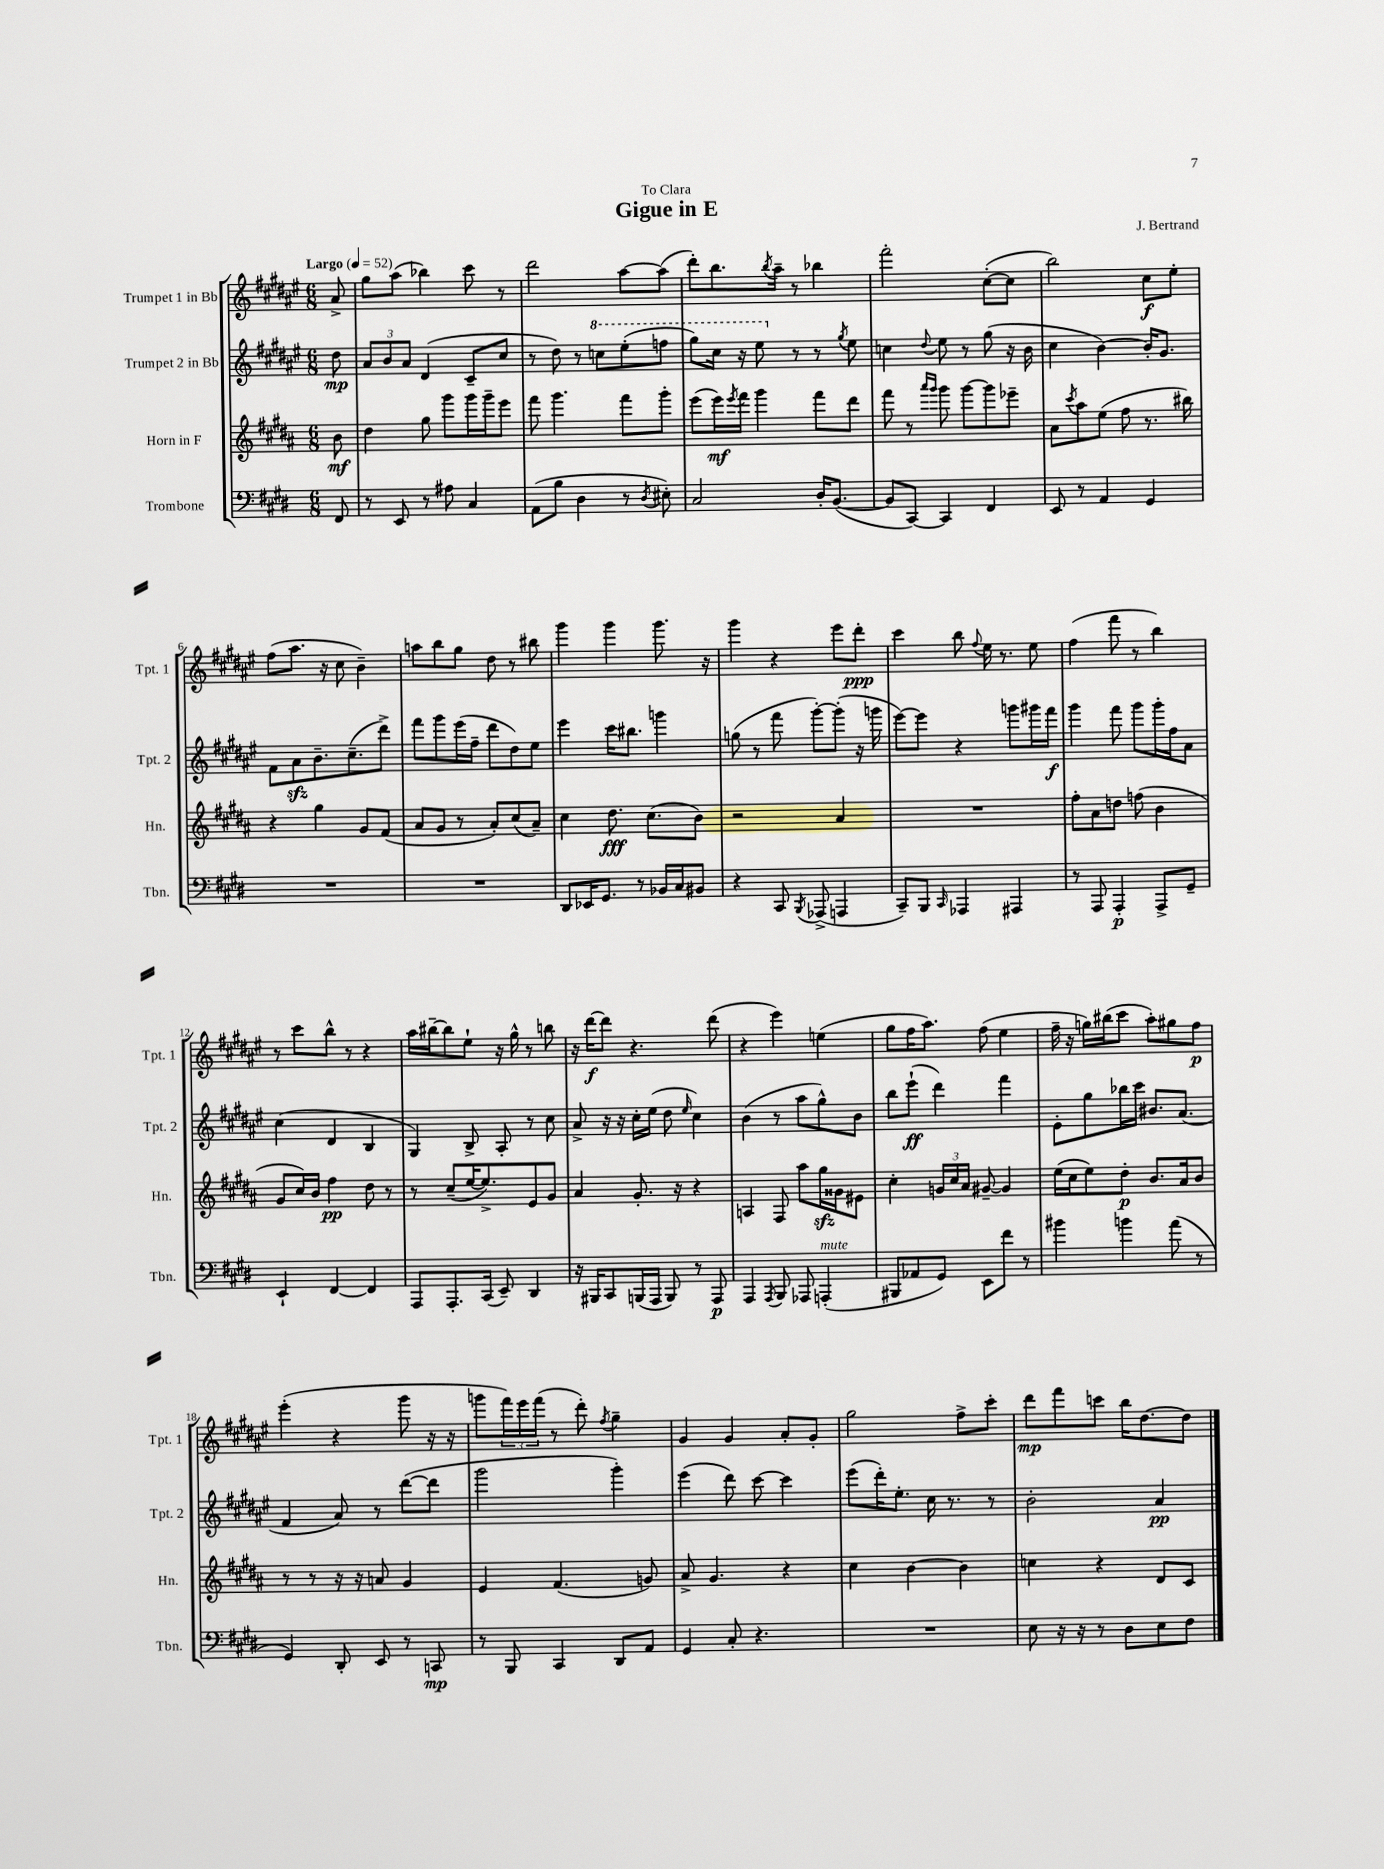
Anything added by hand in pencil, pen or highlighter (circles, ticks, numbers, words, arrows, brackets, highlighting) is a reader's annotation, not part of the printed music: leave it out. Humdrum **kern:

**kern	**dynam	**kern	**dynam	**kern	**dynam	**kern	**dynam
*part4	*part4	*part3	*part3	*part2	*part2	*part1	*part1
*staff4	*staff4	*staff3	*staff3	*staff2	*staff2	*staff1	*staff1
*I"Trombone	*	*I"Horn in F	*	*I"Trumpet 2 in Bb	*	*I"Trumpet 1 in Bb	*
*I'Tbn.	*	*I'Hn.	*	*I'Tpt. 2	*	*I'Tpt. 1	*
*clefF4	*	*clefG2	*	*clefG2	*	*clefG2	*
*k[f#c#g#d#]	*	*k[f#c#g#d#a#]	*	*k[f#c#g#d#a#e#]	*	*k[f#c#g#d#a#e#]	*
*M6/8	*	*M6/8	*	*M6/8	*	*M6/8	*
*MM52	*	*MM52	*	*MM52	*	*MM52	*
=	=	=	=	=	=	=	=
!	!	!	!	!	!	!LO:TX:a:B:t=Largo	!
8FF#/	.	8b\	mf	8dd#\	mp	8a#^/	.
=1	=1	=1	=1	=1	=1	=1	=1
8r	.	4dd#\	.	12a#/L	.	8gg#\L	.
.	.	.	.	12b/	.	.	.
8EE/	.	.	.	.	.	(8aa#\J	.
.	.	.	.	12a#/J	.	.	.
8r	.	8gg#\	.	(4d#/	.	4bb-X\)	.
8A#X\	.	8ggg#\L	.	.	.	.	.
4C#/	.	16ggg#\L	.	8c#~/L	.	8ccc#\	.
.	.	16ggg#~\J	.	.	.	.	.
.	.	8eee\J	.	8cc#/J	.	8r	.
=2	=2	=2	=2	=2	=2	=2	=2
(8AA\L	.	8fff#\	.	8r	.	2ddd#\	.
8B\J	.	4.ggg#\	.	8dd#\)	.	.	.
4D#\	.	.	.	8r	.	.	.
*	*	*	*	*8va	*	*	*
.	.	.	.	8cccn\L	.	.	.
8r	.	8fff#\L	.	(8eee#'\	.	[8aa#\L	.
8qD#/	.	.	.	.	.	.	.
8E#X'\)	.	8ggg#'\J	.	8fffn\J	.	(8aa#\J]	.
=3	=3	=3	=3	=3	=3	=3	=3
2C#/	.	(8eee\L	.	8ggg#\L)	.	8ddd#'\L)	.
.	.	16eee\L)	mf	16ccc#\Jk	.	8.bb\	.
.	.	8qeee/	.	.	.	.	.
.	.	16fff#\JJ	.	16r	.	.	.
.	.	4ggg#\	.	8eee#\	.	.	.
.	.	.	.	.	.	8qbb/	.
.	.	.	.	.	.	16aa#~\Jk	.
*	*	*	*	*X8va	*	*	*
.	.	.	.	8r	.	8r	.
16D#'/KL	.	8fff#\L	.	8r	.	4bb-X\	.
([8.BB/J	.	.	.	.	.	.	.
.	.	.	.	8qgg#/	.	.	.
.	.	8ddd#\J	.	8ee#\	.	.	.
=4	=4	=4	=4	=4	=4	=4	=4
8BB/L]	.	8fff#\	.	4ccn\	.	2fff#'\	.
[8CC#/J)	.	8r	.	.	.	.	.
.	.	16qqaaa#/LL	.	.	.	.	.
.	.	16qqggg#/JJ	.	8qqdd#/	.	.	.
4CC#/]	.	8ggg#\	.	8ee#\	.	.	.
.	.	[8ggg#\L	.	8r	.	.	.
4FF#/	.	8ggg#\]	.	(8gg#\	.	([8cc#'\L	.
.	.	8eee-X~\J	.	16r	.	8cc#\J]	.
.	.	.	.	16b\	.	.	.
=5	=5	=5	=5	=5	=5	=5	=5
8EE/	.	8a#\L	.	4cc#\	.	2bb\)	.
.	.	8qccc#/	.	.	.	.	.
8r	.	8aa#\	.	.	.	.	.
4AA/	.	(8ee\J	.	[4b\)	.	.	.
.	.	8ff#\	.	.	.	.	.
4GG#/	.	8.r	.	16b'/KL]	.	8cc#\L	f
.	.	.	.	8.g#/J	.	.	.
.	.	.	.	.	.	8ee#'\J	.
.	.	16bb#X\)	.	.	.	.	.
!!LO:LB:g=z
=6	=6	=6	=6	=6	=6	=6	=6
2.r	.	4r	.	8f#\L	.	(8ff#\L	.
.	.	.	.	8a#zz\	.	8.aa#\J	.
.	.	4gg#\	.	8.b~\	.	.	.
.	.	.	.	.	.	16r	.
.	.	.	.	.	.	8cc#\	.
.	.	.	.	(8.cc#~\	.	.	.
.	.	8g#/L	.	.	.	4b~\)	.
.	.	(8f#/J	.	8ddd#^\J)	.	.	.
=7	=7	=7	=7	=7	=7	=7	=7
2.r	.	8a#/L	.	8fff#\L	.	8aan\L	.
.	.	8g#/J	.	8ggg#\	.	8bb\	.
.	.	8r	.	(16eee#\L	.	8gg#\J	.
.	.	.	.	16ff#~\JJ	.	.	.
.	.	8a#'/L)	.	8ddd#\L	.	8dd#\	.
.	.	(8cc#/	.	8dd#\)	.	8r	.
.	.	8a#~/J)	.	8ee#\J	.	8bb#X\	.
=8	=8	=8	=8	=8	=8	=8	=8
8DD#/L	.	4cc#\	.	4eee#\	.	4ggg#\	.
16EE-X/K	.	.	.	.	.	.	.
8.GG#/J	.	.	.	.	.	.	.
.	.	8.dd#\	fff	16ccc#\KL	.	4ggg#\	.
.	.	.	.	8.bb#X\J	.	.	.
8r	.	.	.	.	.	.	.
.	.	(8.cc#\L	.	.	.	.	.
16BB-X/LL	.	.	.	4gggn\	.	8.ggg#\	.
16C#/J	.	.	.	.	.	.	.
8BB#X/J	.	8b\J)	.	.	.	.	.
.	.	.	.	.	.	16r	.
=9	=9	=9	=9	=9	=9	=9	=9
4r	.	2r	.	(8ggn\	.	4ggg#\	.
.	.	.	.	8r	.	.	.
8CC#/	.	.	.	8fff#\	.	4r	.
8qBBB/	.	.	.	.	.	.	.
(8AAA-X^/	.	.	.	[8ggg#'\L)	.	.	.
4AAAn/	.	4a#/	.	(8ggg#'\J]	.	8eee#\L	.
.	.	.	.	16r	.	8ddd#'\J	ppp
.	.	.	.	16gggn\	.	.	.
=10	=10	=10	=10	=10	=10	=10	=10
8CC#~/L)	.	2.r	.	[8eee#\L)	.	4ccc#\	.
8BBB/J	.	.	.	8eee#\J]	.	.	.
16qqCC#/	.	.	.	.	.	.	.
4AAA-X/	.	.	.	4r	.	8bb\	.
.	.	.	.	.	.	8qqff#/	.
.	.	.	.	.	.	16ee#\	.
.	.	.	.	.	.	8.r	.
4AAA#X/	.	.	.	8gggn\L	.	.	.
.	.	.	.	16ggg#X\L	.	8ee#\	.
.	.	.	.	16fff#\JJ	f	.	.
=11	=11	=11	=11	=11	=11	=11	=11
8r	.	8ff#'\L	.	4ggg#\	.	(4ff#\	.
8AAA/	.	8a#\	.	.	.	.	.
4AAA'/	p	8ddn\J	.	8fff#\	.	8fff#\	.
.	.	(8ffn\	.	8ggg#\L	.	8r	.
8AAA^/L	.	4b\	.	16ggg#'\L	.	4bb\)	.
.	.	.	.	16ff#\J	.	.	.
8GG#~/J	.	.	.	8a#\J	.	.	.
!!LO:LB:g=z
=12	=12	=12	=12	=12	=12	=12	=12
4EE`/	.	8g#/L	.	(4cc#\	.	8r	.
.	.	16cc#/L)	.	.	.	8ccc#\L	.
.	.	16b/JJ	.	.	.	.	.
[4FF#/	.	4ff#\	pp	4d#/	.	8bb^^\J	.
.	.	.	.	.	.	8r	.
4FF#/]	.	8dd#\	.	4B/	.	4r	.
.	.	8r	.	.	.	.	.
=13	=13	=13	=13	=13	=13	=13	=13
8AAA/L	.	8r	.	4G#/)	.	16aa#\LL	.
.	.	.	.	.	.	[16bb#X~\J	.
8.AAA'/	.	(8cc#~/L	.	.	.	8bb#\]	.
.	.	[16ee/K	.	8B^/	.	8ee#`\J	.
(16CC#/Jk	.	8.ee^/])	.	.	.	.	.
8EE~/)	.	.	.	8A#'/	.	16r	.
.	.	.	.	.	.	16gg#^^\	.
4DD#/	.	8e/	.	8r	.	8r	.
.	.	8g#/J	.	8cc#\	.	8bbn\	.
=14	=14	=14	=14	=14	=14	=14	=14
16r	.	4a#/	.	8a#^/	.	16r	.
16BBB#X/KL	.	.	.	.	.	[16ddd#\KL	f
8CC#/	.	.	.	16r	.	8ddd#\J]	.
.	.	.	.	16r	.	.	.
(16BBBn/L	.	8.g#'/	.	16cc#'\LL	.	4.r	.
16AAA/JJ	.	.	.	(16ee#\JJ	.	.	.
8BBB/)	.	.	.	8dd#\	.	.	.
.	.	16r	.	.	.	.	.
.	.	.	.	16qqee#/	.	.	.
8r	.	4r	.	4cc#\)	.	.	.
8AAA/	p	.	.	.	.	(8ddd#\	.
=15	=15	=15	=15	=15	=15	=15	=15
4AAA/	.	4An/	.	(4b\	.	4r	.
8qAAA/	.	.	.	.	.	.	.
8BBB/	.	8F#/	.	8r	.	4eee#\)	.
8AAA-X/	.	8aa#\L	.	8aa#\L	.	.	.
!LO:TX:a:i:t=mute	!	!	!	!	!	!	!
(4AAAn'/	.	16gg#zz\L	.	8gg#^^\)	.	(4een\	.
.	.	16g##X\J	.	.	.	.	.
.	.	8e#X\J	.	8b\J	.	.	.
=16	=16	=16	=16	=16	=16	=16	=16
8BBB#X/L	.	4cc#'\	.	8bb\L	.	8gg#\L	.
8AA-X/	.	.	.	(8eee#`\J	ff	16ff#\K	.
.	.	.	.	.	.	8.aa#\J)	.
8GG#/J)	.	24gn/LL	.	4ddd#\)	.	.	.
.	.	24cc#/	.	.	.	.	.
.	.	24a#/JJ	.	.	.	.	.
8EE\L	.	[8g#X~/	.	.	.	(8ff#\	.
8f#\J	.	4g#/]	.	4fff#\	.	4ee#\	.
8r	.	.	.	.	.	.	.
=17	=17	=17	=17	=17	=17	=17	=17
4b#X\	.	(16ee\LL	.	8e#'\L	.	16ff#~\	.
.	.	16cc#\J	.	.	.	16r	.
.	.	8ee\)	.	8gg#\	.	16ggn\LL)	.
.	.	.	.	.	.	(16bb#X\J	.
4bn\	.	8dd#'\J	p	16bb-X\L	.	8ccc#\J	.
.	.	.	.	16ccc#\JJ	.	.	.
.	.	8.b/L	.	8.b#X/L	.	8aa#'\L)	.
(8a\	.	.	.	.	.	8gg#X\	.
.	.	16a#/k	.	(8.a#/J	.	.	.
8r	.	8b/J	.	.	.	8ff#\J	p
!!LO:LB:g=z
=18	=18	=18	=18	=18	=18	=18	=18
4GG#/)	.	8r	.	4f#/	.	(4eee#'\	.
.	.	8r	.	.	.	.	.
8DD#'/	.	16r	.	8a#/)	.	4r	.
.	.	16r	.	.	.	.	.
8EE/	.	8an/	.	8r	.	.	.
8r	.	4g#/	.	([8ddd#\L	.	8ggg#\	.
8CCn/	mp	.	.	8ddd#\J]	.	16r	.
.	.	.	.	.	.	16r	.
=19	=19	=19	=19	=19	=19	=19	=19
8r	.	4e/	.	2ggg#\	.	8gggn\L	.
8BBB/	.	.	.	.	.	24fff#\L)	.
.	.	.	.	.	.	24eee#\	.
.	.	.	.	.	.	(24fff#\JJ	.
4CC#/	.	(4.f#/	.	.	.	8r	.
.	.	.	.	.	.	8ddd#'\)	.
.	.	.	.	.	.	8qff#/	.
8DD#/L	.	.	.	4ggg#'\)	.	4gg#~\	.
8AA/J	.	8gn/)	.	.	.	.	.
=20	=20	=20	=20	=20	=20	=20	=20
4GG#/	.	8a#^/	.	(4eee#\	.	4g#/	.
.	.	4.g#/	.	.	.	.	.
8C#'/	.	.	.	8ddd#\)	.	4g#/	.
4.r	.	.	.	[8ccc#\	.	.	.
.	.	4r	.	4ccc#\]	.	8a#'/L	.
.	.	.	.	.	.	8g#'/J	.
=21	=21	=21	=21	=21	=21	=21	=21
2.r	.	4cc#\	.	(8eee#\L	.	2gg#\	.
.	.	.	.	16ddd#'\K)	.	.	.
.	.	.	.	8.ee#'\J	.	.	.
.	.	[4b\	.	.	.	.	.
.	.	.	.	16cc#\	.	.	.
.	.	.	.	8.r	.	.	.
.	.	4b\]	.	.	.	8ff#^\L	.
.	.	.	.	8r	.	8ccc#'\J	.
=22	=22	=22	=22	=22	=22	=22	=22
8E\	.	4ccn\	.	2b'\	.	8ddd#\L	mp
16r	.	.	.	.	.	8fff#\	.
16r	.	.	.	.	.	.	.
8r	.	4r	.	.	.	8cccn\J	.
8D#\L	.	.	.	.	.	16bb\KL	.
.	.	.	.	.	.	[8.dd#\	.
8E\	.	8d#/L	.	4a#/	pp	.	.
8F#\J	.	8c#/J	.	.	.	8dd#\J]	.
==	==	==	==	==	==	==	==
*-	*-	*-	*-	*-	*-	*-	*-
